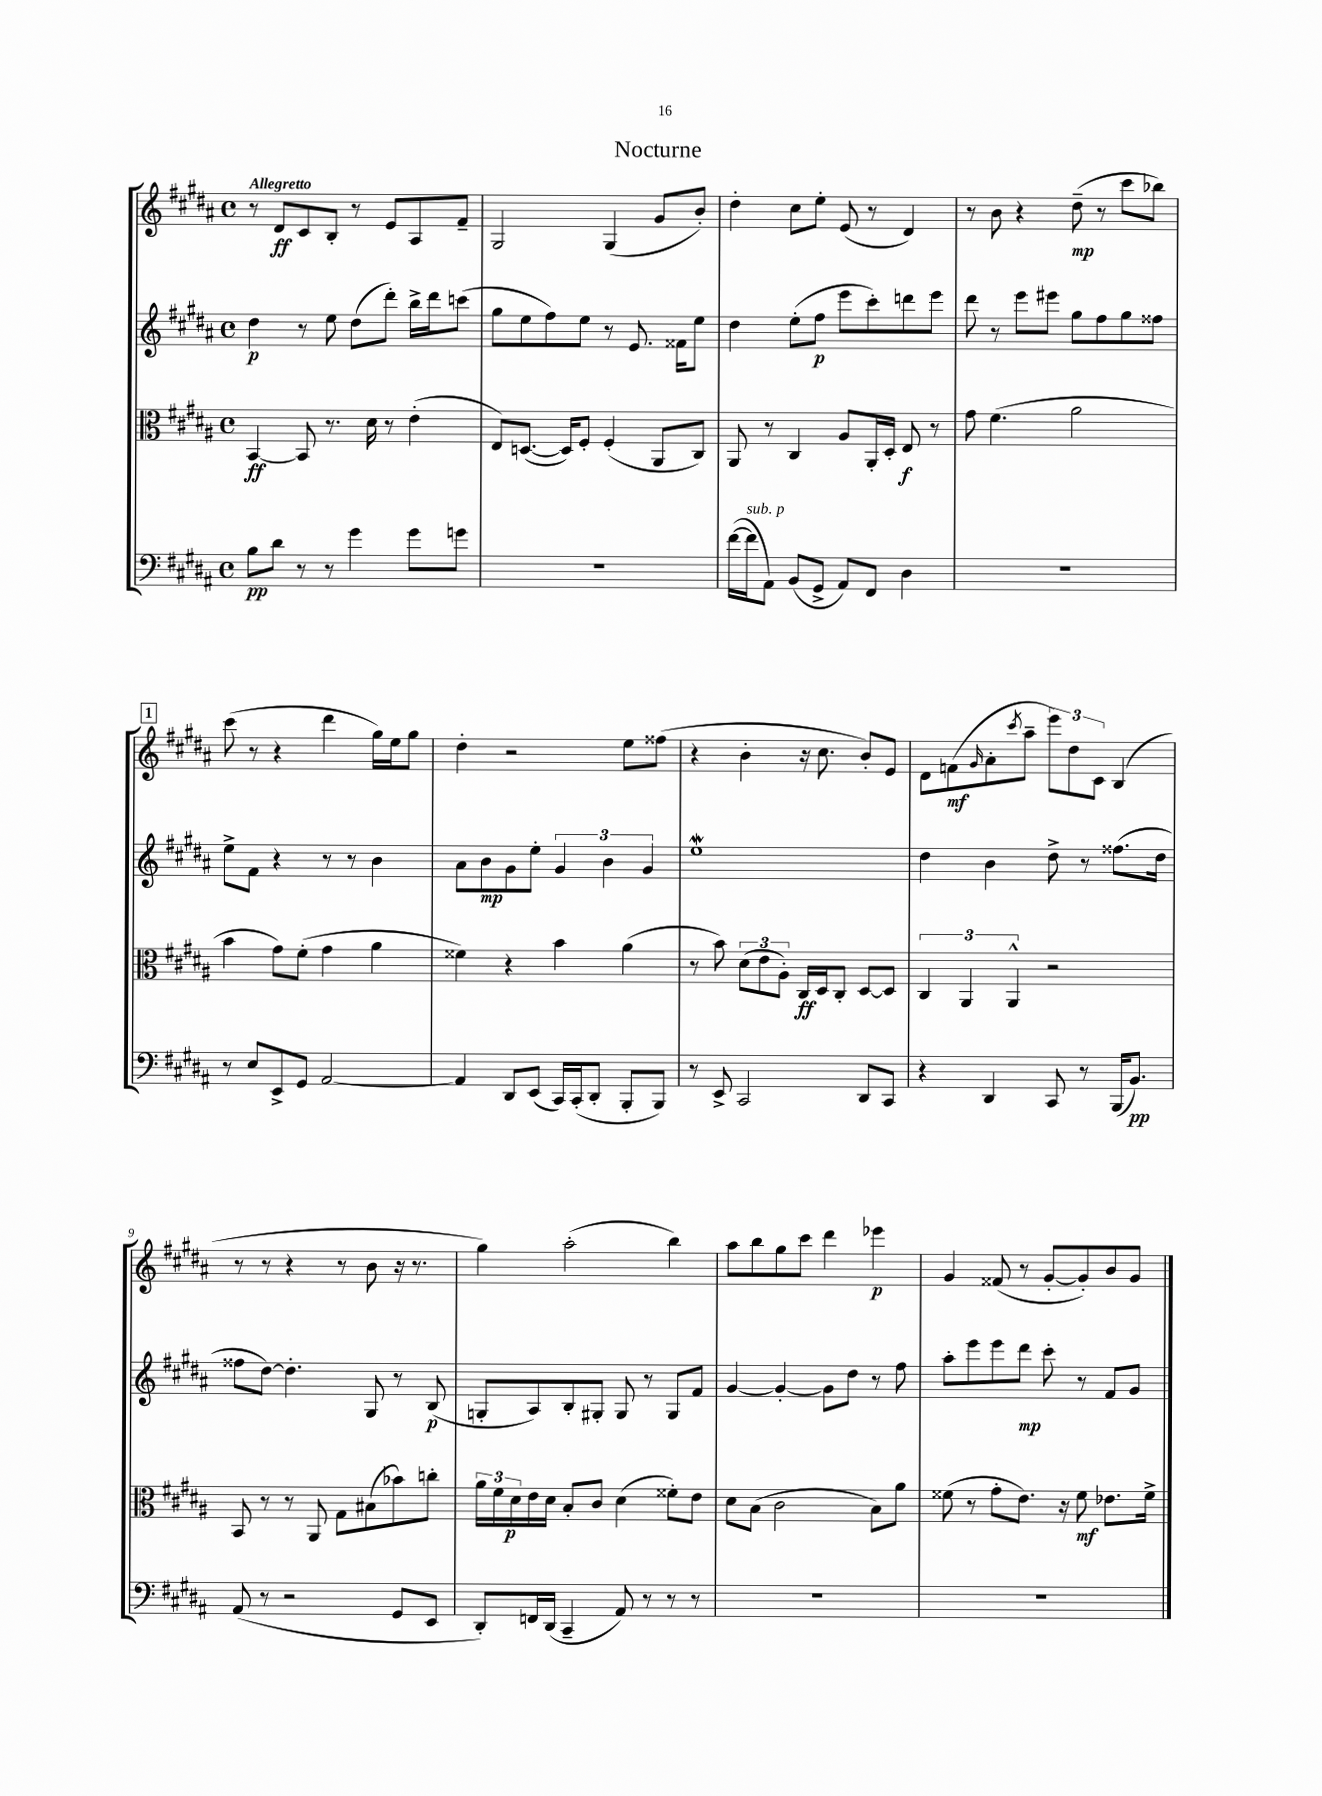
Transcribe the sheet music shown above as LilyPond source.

\header { title = "Nocturne" }
<<
\new StaffGroup <<
\new Staff = "s0" {
    \clef treble \key b \major \defaultTimeSignature \time 4/4 \tempo "Allegretto"
    r8 dis'8\ff cis'8 b8-. r8 e'8 ais8 fis'8-- |
    gis2 gis4( gis'8 b'8-.) |
    dis''4-. cis''8 e''8-. e'8( r8 dis'4) |
    r8 b'8 r4 dis''8--\mp( r8 cis'''8 bes''8) |
    \mark \markup { \box "1" } cis'''8( r8 r4 dis'''4 gis''16) e''16 gis''8 |
    dis''4-. r2 e''8 fisis''8( |
    r4 b'4-. r16 cis''8. b'8-.) e'8 |
    dis'8 f'8\mf( \grace { gis'16 } ais'8-. \acciaccatura { cis'''8 } ais''8-- \tuplet 3/2 { e'''8) dis''8 cis'8 } b4( |
    r8 r8 r4 r8 b'8 r16 r8. |
    gis''4) ais''2-.( b''4) |
    ais''8 b''8 gis''8 cis'''8 dis'''4 ees'''4\p |
    gis'4 fisis'8( r8 gis'8~-. gis'8-.) b'8 gis'8 \bar "|." |
}
\new Staff = "s1" {
    \clef treble \key b \major \defaultTimeSignature \time 4/4
    dis''4\p r8 e''8 dis''8( dis'''8-.) b''16-> dis'''16 c'''8( |
    gis''8 e''8 fis''8) e''8 r8 e'8. fisis'16 e''8 |
    dis''4 e''8-.( fis''8\p e'''8 cis'''8-.) d'''8 e'''8 |
    dis'''8 r8 e'''8 eis'''8 gis''8 fis''8 gis''8 fisis''8 |
    \mark \markup { \box "1" } e''8-> fis'8 r4 r8 r8 b'4 |
    ais'8 b'8\mp gis'8 e''8-. \tuplet 3/2 { gis'4 b'4 gis'4 } |
    e''1\mordent |
    dis''4 b'4 dis''8-> r8 fisis''8.( dis''16 |
    fisis''8 dis''8~) dis''4.-. gis8 r8 b8\p( |
    g8-. ais8) b8-. gis8-. gis8 r8 gis8 fis'8 |
    gis'4~ gis'4~-. gis'8 dis''8 r8 fis''8 |
    ais''8-. e'''8 e'''8 dis'''8\mp cis'''8-. r8 fis'8 gis'8 \bar "|." |
}
\new Staff = "s2" {
    \clef alto \key b \major \defaultTimeSignature \time 4/4
    b,4~\ff b,8 r8. dis'16 r8 e'4-.( |
    e8) d8.~( d16) fis8-. fis4-.( ais,8 cis8) |
    ais,8 r8 cis4 ais8 ais,16-. dis16-. e8\f r8 |
    gis'8 fis'4.( ais'2 |
    \mark \markup { \box "1" } b'4 gis'8) fis'8-.( gis'4 ais'4 |
    fisis'4) r4 b'4 ais'4( |
    r8 b'8) \tuplet 3/2 { dis'8( e'8 ais8-.) } cis16\ff dis16 cis8-. dis8~ dis8 |
    \tuplet 3/2 { cis4 ais,4 ais,4-^ } r2 |
    b,8 r8 r8 ais,8 gis8 bis8( bes'8) c''8-. |
    \tuplet 3/2 { ais'16 fis'16 dis'16\p } e'16 dis'16 b8-. cis'8 dis'4( fisis'8-.) e'8 |
    dis'8 b8( cis'2 b8) ais'8 |
    fisis'8( r8 gis'8-. e'8.) r16 fisis'8\mf ees'8. fisis'16-> \bar "|." |
}
\new Staff = "s3" {
    \clef bass \key b \major \defaultTimeSignature \time 4/4
    b8\pp dis'8 r8 r8 gis'4 gis'8 g'8 |
    R1 |
    fis'16~( fis'16^\markup { \italic "sub. p" } ais,8) b,8( gis,8-> ais,8) fis,8 dis4 |
    R1 |
    \mark \markup { \box "1" } r8 e8 e,8-> gis,8 ais,2~ |
    ais,4 dis,8 e,8( cis,16) cis,16-.( dis,8-. b,,8-. b,,8) |
    r8 e,8-> cis,2 dis,8 cis,8 |
    r4 dis,4 cis,8 r8 b,,16( b,8.\pp) |
    ais,8( r8 r2 gis,8 e,8 |
    dis,8-.) f,16 dis,16( cis,4-- ais,8) r8 r8 r8 |
    R1 |
    R1 \bar "|." |
}
>>
>>
